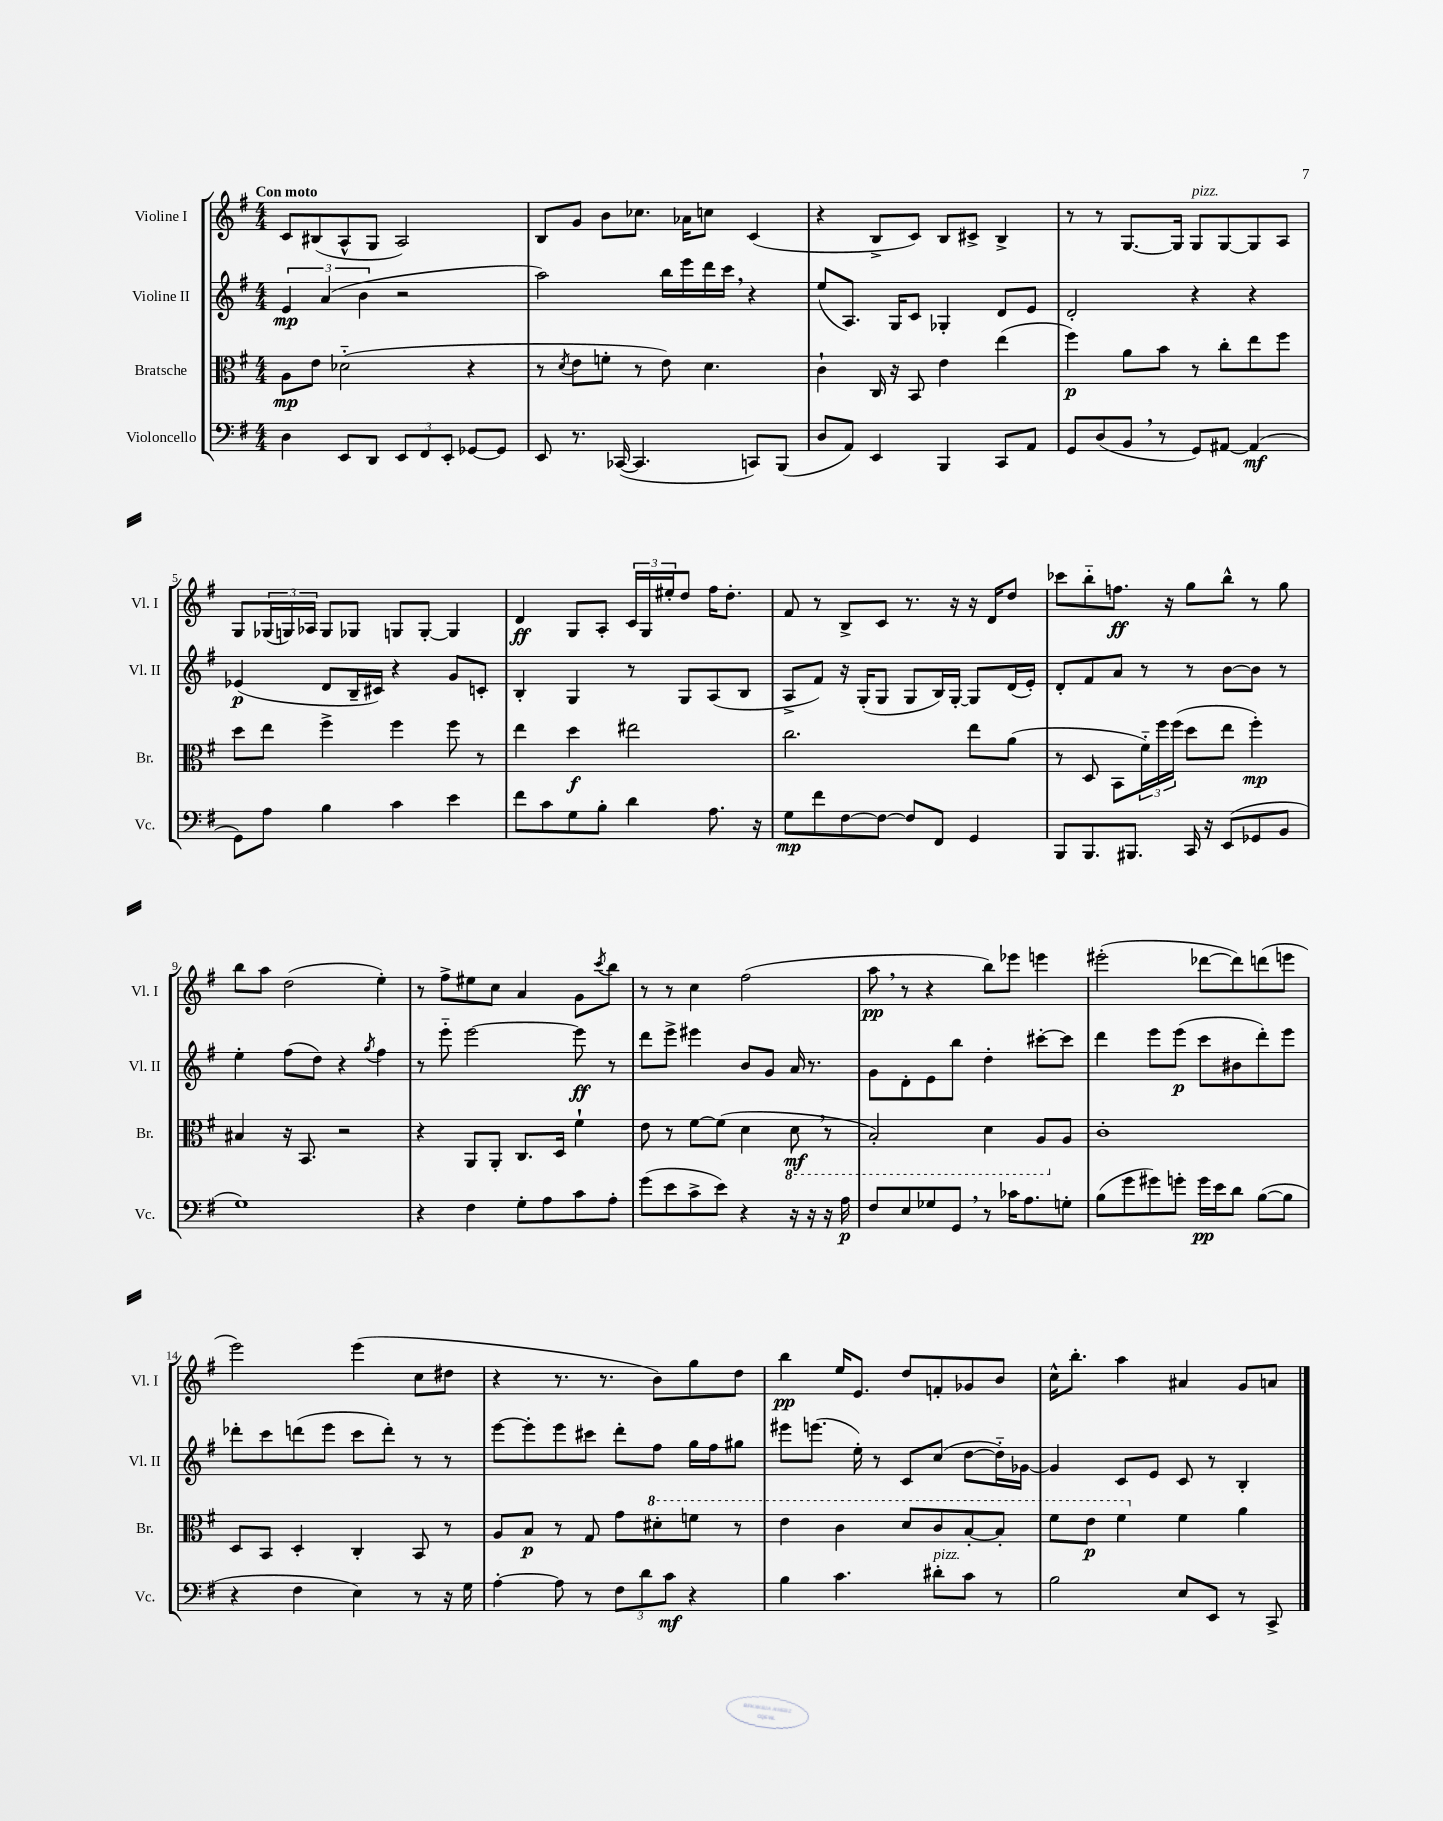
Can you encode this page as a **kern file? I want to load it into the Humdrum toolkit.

**kern	**kern	**kern	**kern
*staff4	*staff3	*staff2	*staff1
*clefF4	*clefC3	*clefG2	*clefG2
*k[f#]	*k[f#]	*k[f#]	*k[f#]
*M4/4	*M4/4	*M4/4	*M4/4
4D\	8A\L	6e/	8c/L
.	8e\J	.	(8B#/
.	.	(6a/	.
8EE/L	(2d-'~\	.	8A^^/
.	.	6b\	.
8DD/J	.	.	8G/J
12EE/L	.	2r	2A/)
12FF#/	.	.	.
12EE'/J	.	.	.
[8GG-/L	4r	.	.
8GG-/]J	.	.	.
=	=	=	=
8EE/	8r	2aa\)	8B/L
.	8qd/	.	.
8.r	8e\L	.	8g/J
.	8f'\J	.	8b\L
([16CC-/	.	.	.
4.CC-/]	8r	.	8.cc-\J
.	8e\)	16bb\LL	.
.	.	16eee\	16a-\LK
.	4.d\	16ddd\	8cc\J
.	.	16ccc\JJ	.
8CC/L)	.	4r	(4c/
(8BBB/J	.	.	.
=	=	=	=
8D/L	4c`\	(8ee/L	4r
8AA/J)	.	8.A/J)	.
4EE/	16C/	.	8B^/L
.	16r	16G/LK	.
.	8BB/	8c/J	8c/J)
4BBB/	4e\	4G-'/	8B/L
.	.	.	8c#^/J
8CC/L	(4ee\	8d/L	4B^/
8AA/J	.	8e/J	.
=	=	=	=
8GG/L	4ff#\)	2d'/	8r
(8D/	.	.	8r
8BB/J	8a\L	.	[8.G/L
8r	8b\J	.	.
.	.	.	16G/]Jk
8GG/L)	8r	4r	8G/L
[8AA#/J	8cc'\L	.	[8G/
(4AA#/]	8ee\	4r	8G/]
.	8ff#\J	.	8A/J
=	=	=	=
8GG\L)	8dd\L	(4e-/	8G/L
8A\J	8ee\J	.	(24G-/L
.	.	.	24G/)
.	.	.	24A-/JJ
4B\	4ff#^\	8d/L	8G/L
.	.	16B~/L	8G-/J
.	.	16c#/JJ)	.
4c\	4ff#\	4r	8G/L
.	.	.	[8G'/J
4e\	8ff#\	8g/L	4G/]
.	8r	8c'/J	.
=	=	=	=
8f#\L	4ee\	4B'/	4d/
8c\	.	.	.
8G\	4dd\	4G/	8G/L
8B'\J	.	.	8A'/J
4d\	2ee#\	8r	24c/LL
.	.	.	24G/
.	.	.	24ee#'/J
.	.	8G/L	8dd/J
8.A\	.	(8A/	16ff#\LK
.	.	.	8.dd'\J
.	.	8B/J	.
16r	.	.	.
=	=	=	=
8G\L	2.cc\	8A^/L	8f#/
8f#\	.	8f#/J)	8r
[8F#\	.	16r	8B^/L
.	.	(16G'/LK	.
8F#\_J	.	8G/J	8c/J
8F#/]L	.	8G/L	8.r
8FF#/J	.	16B/L)	.
.	.	[16G'/JJ	16r
4GG/	8ee\L	8G/]L	16r
.	.	.	16d/LK
.	(8a\J	(16d/L	8dd/J
.	.	16e'/JJ)	.
=	=	=	=
8BBB/L	8r	8d'/L	8ccc-\L
8.BBB/	8D/	8f#/	8bb'~\
.	8BB\L	8a/J	8.ff\J
8.BBB#/J	.	.	.
.	24f#'~\L)	8r	.
.	24ff#\	.	.
.	.	.	16r
.	(24ff#\JJ	.	.
16CC/	8dd\L	8r	8gg\L
16r	.	.	.
(8EE/L	8ee\J	[8b\L	8bb^^\J
8GG-/	4ff#'\)	8b\]J	8r
8BB/J	.	8r	8gg\
=	=	=	=
1G)	4B#/	4ee'\	8bb\L
.	.	.	8aa\J
.	16r	(8ff#\L	(2dd\
.	8.BB/	.	.
.	.	8dd\J)	.
.	2r	4r	.
.	.	8qgg/	.
.	.	4ff#\	4ee'\)
=	=	=	=
4r	4r	8r	8r
.	.	8eee'~\	8ff#^\L
4F#\	8AA/L	[2eee\	8ee#\
.	8AA'/J	.	8cc\J
8G'\L	8.C/L	.	4a/
8A\	.	.	.
.	16D/Jk	.	.
8c\	4f#`\	8eee\]	8g\L
.	.	.	8qccc/
8A'\J	.	8r	8bb\J
=	=	=	=
(8g\L	8e\	8ddd\L	8r
8e\	8r	8eee^\J	8r
8c^\	[8f#\L	4eee#\	4cc\
8e\J)	(8f#\]J	.	.
4r	4d\	8b/L	(2ff#\
.	.	8g/J	.
16r	8D\	16a/	.
16r	.	8.r	.
16r	8r	.	.
16A\	.	.	.
=	=	=	=
8F#/L	2BB'/)	8g\L	8aa\
8E/	.	8d'\	8r
8G-/	.	8e\	4r
8GG/J	.	8bb\J	.
8r	4D\	4dd'\	8bb\L)
16c-\LK	.	.	8eee-\J
8.A\	.	.	.
.	8AA/L	[8ccc#'\L	4eee\
8G'\J	8A/J	8ccc#\]J	.
=	=	=	=
(8B\L	1c'	4ddd\	(2eee#'\
8g\	.	.	.
8g#\)	.	8eee\L	.
8g'\J	.	(8eee\J	.
16g\LL	.	8ccc\L	[8ddd-\L
16e\J	.	.	.
8d\J	.	8b#\	8ddd-\])
([8B\L	.	8ddd'\)	(8ddd\
8B\]J	.	8eee\J	8eee\J
=	=	=	=
4r	8D/L	8ddd-'\L	2eee\)
.	8BB/J	8ccc\	.
4F#\	4D'/	(8ddd\	.
.	.	8eee\J	.
4E\)	4C'/	8ccc\L	(4eee\
.	.	8ddd'\J)	.
8r	8BB/	8r	8cc\L
16r	8r	8r	8dd#\J
16G\	.	.	.
=	=	=	=
[4A'\	8A/L	[8eee\L	4r
.	8B/J	8eee'\]	.
8A\]	8r	8eee\	8.r
8r	8G/	8ccc#\J	.
.	.	.	8.r
12F#\L	8g\L	8ddd'\L	.
12d\	.	.	.
.	8dd#'\	8ff#\J	8b\L)
12c\J	.	.	.
4r	8ff\J	16gg\LL	8gg\
.	.	16ff#\J	.
.	8r	8gg#\J	8dd\J
=	=	=	=
4B\	4ee\	8eee#\L	4bb\
.	.	(8.eee\J	.
4.c\	4cc\	.	16ee/LK
.	.	16ee'\)	8.e/J
.	.	8r	.
.	8dd/L	8c/L	8dd/L
8d#'\L	8cc/	(8cc/J	8f'/
8c\J	[8b'/	[8dd\L	8g-/
8r	8b'/]J	16dd'~\]L)	8b/J
.	.	[16g-\JJ	.
=	=	=	=
2B\	8ff#\L	4g-/]	16cc^^\LK
.	.	.	8.bb'\J
.	8ee\J	.	.
.	4ff#\	8c/L	4aa\
.	.	8e/J	.
8E/L	4f#\	8c/	4a#/
8EE/J	.	8r	.
8r	4a\	4B'/	8g/L
8CC^/	.	.	8a/J
==	==	==	==
*-	*-	*-	*-
